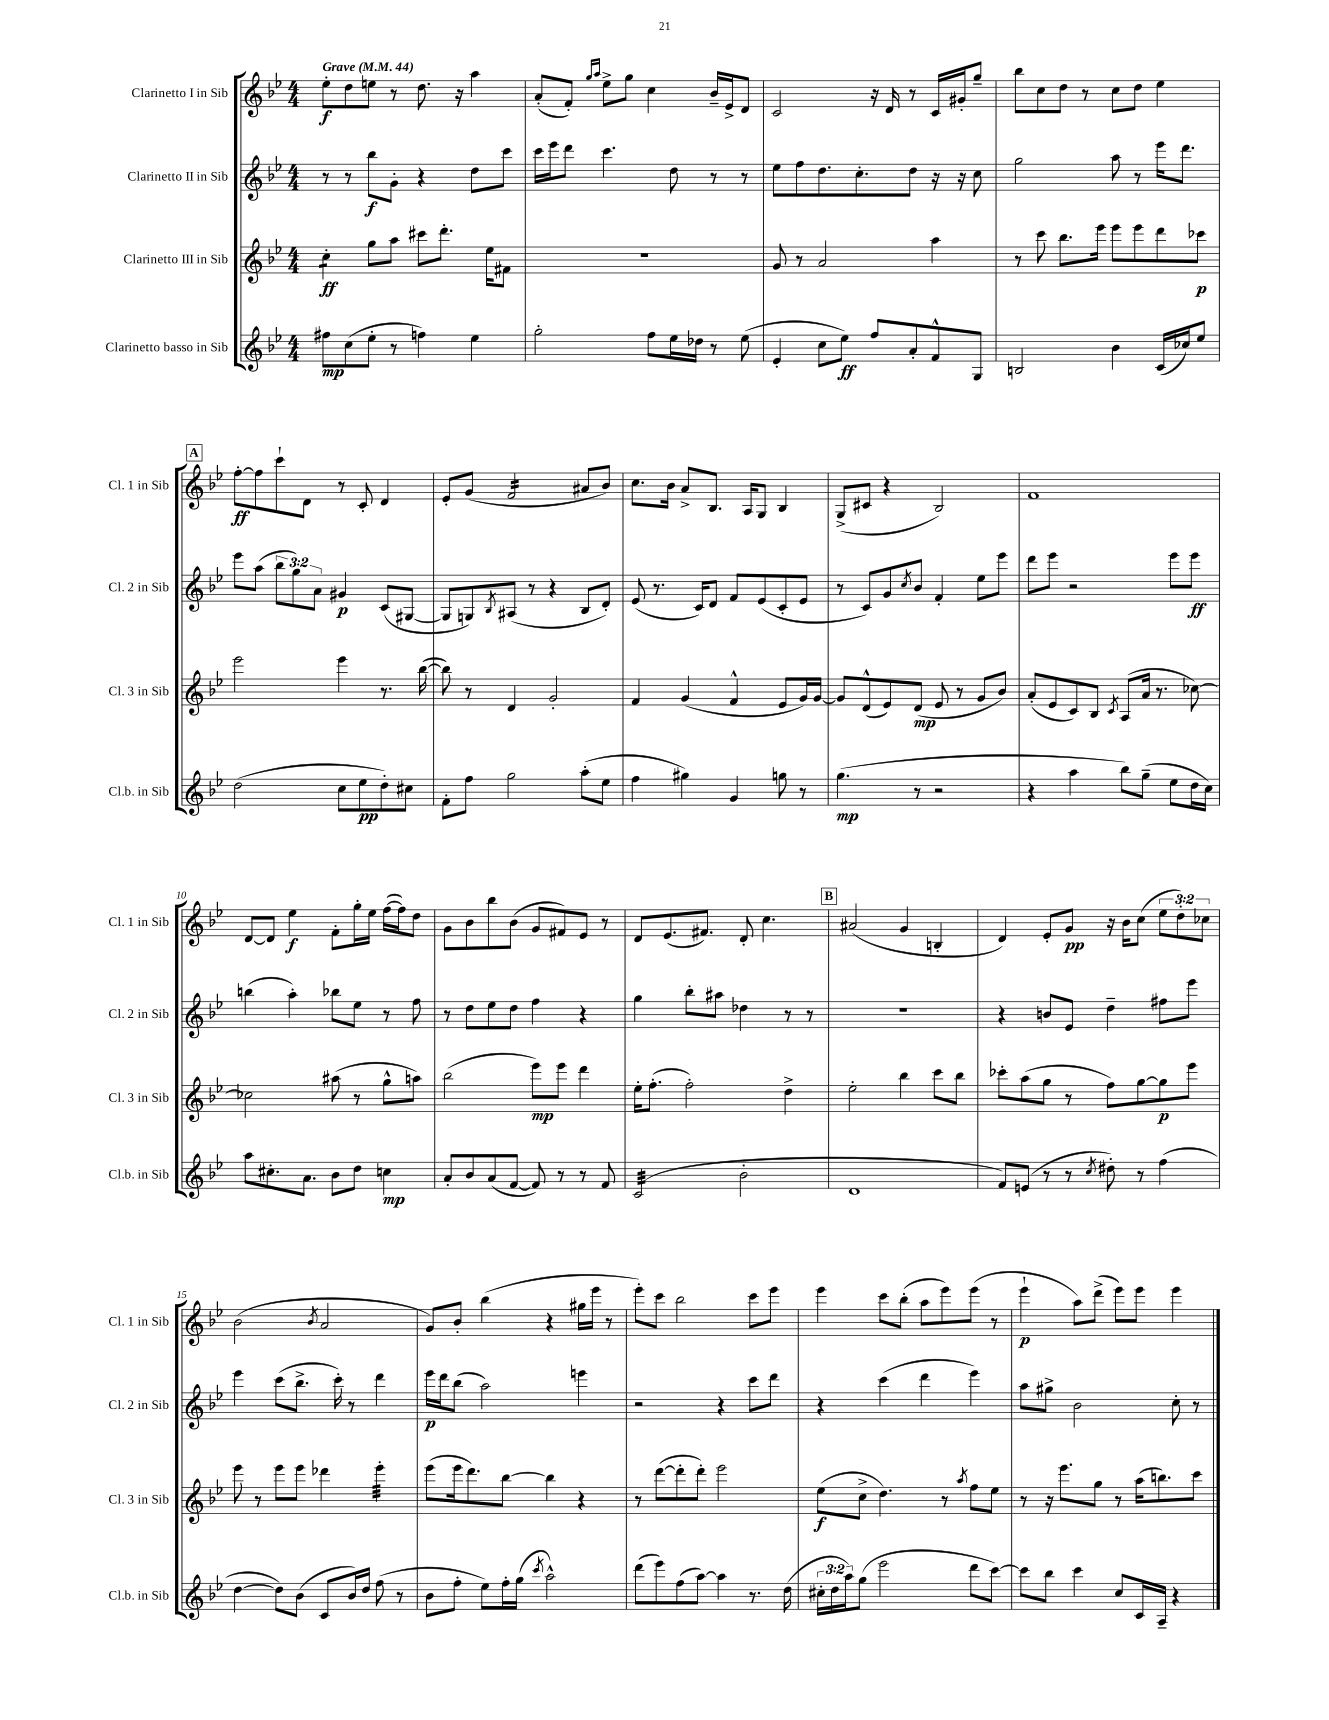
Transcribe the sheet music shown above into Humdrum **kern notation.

**kern	**kern	**kern	**kern
*staff4	*staff3	*staff2	*staff1
*clefG2	*clefG2	*clefG2	*clefG2
*k[b-e-]	*k[b-e-]	*k[b-e-]	*k[b-e-]
*M4/4	*M4/4	*M4/4	*M4/4
*MM44	*MM44	*MM44	*MM44
8ff#\L	4cc'\	8r	8ee-'\L
(8cc\	.	8r	8dd\
8ee-'\J	8gg\L	8bb-\L	8ee\J
8r	8aa\J	8g'\J	8r
4ff\)	8ccc#\L	4r	8.dd\
.	8.ddd'\J	.	.
.	.	.	16r
4ee-\	.	8dd\L	4aa\
.	16ee-\LK	.	.
.	8f#\J	8ccc\J	.
=	=	=	=
2gg'\	1r	16ccc\LL	(8a'/L
.	.	16eee-\J	.
.	.	8ddd\J	8f'/J)
.	.	.	16qqgg/LL
.	.	.	16qqaa/JJ
.	.	4.ccc\	8ee-^\L
.	.	.	8gg\J
8ff\L	.	.	4cc\
16ee-\L	.	8dd\	.
16dd-\JJ	.	.	.
8r	.	8r	16b-~/LL
.	.	.	16e-^/J
(8ee-\	.	8r	8d/J
=	=	=	=
4e-'/	8g/	8ee-\L	2c/
.	8r	8ff\	.
8cc\L	2a/	8.dd\	.
8ee-\J)	.	.	.
.	.	8.cc'\	.
8ff/L	.	.	16r
.	.	.	16d/
8a'/	.	8dd\J	8r
8f^^/	4aa\	16r	16c/LL
.	.	16r	16g#'/J
8G/J	.	8cc\	8gg~/J
=	=	=	=
2B/	8r	2gg\	8bb-\L
.	8ccc\	.	8cc\
.	8.bb-\L	.	8dd\J
.	.	.	8r
.	16eee-\Jk	.	.
4b-\	8eee-\L	8aa\	8cc\L
.	8eee-\	8r	8dd\J
(16c/LL	8ddd\	16eee-\LK	4ee-\
16cc-/J)	.	8.ddd\J	.
8ee-/J	8ccc-\J	.	.
=	=	=	=
(2dd\	2eee-\	8eee-\L	[8ff'\L
.	.	(8aa\J	8ff\]
.	.	12bb-\L	8ccc`\
.	.	12gg\)	.
.	.	.	8d\J
.	.	12a\J	.
8cc\L	4eee-\	4g#/	8r
8ee-\	.	.	8c'/
8dd'\)	8.r	(8c/L	4d/
8cc#\J	.	[8G#/J	.
.	([16bb-\	.	.
=	=	=	=
8f'\L	8bb-\])	8G#/]L	8e-'/L
8ff\J	8r	8G/)	(8g/J
.	.	8qB-/	.
2gg\	4d/	(8A#/J	2f/
.	.	8r	.
.	2g'/	4r	.
(8aa'\L	.	8B-/L	8a#/L
8ee-\J	.	8d'/J)	8b-/J)
=	=	=	=
4ff\	4f/	(8e-/	8.cc\L
.	.	8.r	.
.	.	.	16b-\Jk
4gg#\)	(4g/	.	8a^/L
.	.	16c/LK)	.
.	.	8d/J	8.B-/J
4g/	4f^^/	8f/L	.
.	.	.	16A/LK
.	.	(8e-/	8G/J
8gg\	8e-/L	8c'/	4B-/
8r	16g/L)	8e-/J	.
.	[16g/JJ	.	.
=	=	=	=
(4.gg\	8g/]L	8r	(8G^/L
.	(8d^^/	8c/L)	8c#/J
.	8e-/)	8g/	4r
.	.	8qcc/	.
8r	(8d/J	8b-/J	.
2r	8e-/	4f'/	2B-/)
.	8r	.	.
.	8g/L	8ee-\L	.
.	8b-/J)	8eee-\J	.
=	=	=	=
4r	(8a'/L	8ddd\L	1f
.	8e-/	8eee-\J	.
4aa\	8c/)	2r	.
.	8B-/J	.	.
.	8qc/	.	.
8bb-\L)	(8A/L	.	.
(8gg~\J	16a/Jk	.	.
.	8.r	.	.
8ee-\L	.	8eee-\L	.
16dd\L	[8cc-\)	8eee-\J	.
16cc\JJ)	.	.	.
=	=	=	=
8aa\L	2cc-\]	(4bb\	[8d/L
8.cc#'\	.	.	8d/]J
.	.	4aa'\)	4ee-\
8.a\J	.	.	.
8b-\L	(8aa#\	8bb-\L	8f'\L
8dd\J	8r	8ee-\J	16gg'\L
.	.	.	16ee-\JJ
4cc\	8gg^^\L	8r	([16ff\LL
.	.	.	16ff\]J)
.	8aa\J)	8ff\	8dd\J
=	=	=	=
8a'/L	(2bb-\	8r	8g\L
8b-/	.	8dd\L	8b-\
(8a/	.	8ee-\	8bb-\
[8f/J	.	8dd\J	(8b-\J
8f/])	8eee-\L)	4ff\	8g/L
8r	8eee-\J	.	8f#/)
8r	4ddd\	4r	8e-/J
8f/	.	.	8r
=	=	=	=
(2c/	16ee-'\LK	4gg\	8d/L
.	(8.ff'\J	.	.
.	.	.	(8.e-/
.	2ff'\)	8bb-'\L	.
.	.	.	8.f#/J)
.	.	8aa#\J	.
2b-'\	.	4dd-\	8d'/
.	.	.	4.cc\
.	4dd^\	8r	.
.	.	8r	.
=	=	=	=
1d	2ee-'\	1r	(2a#/
.	4bb-\	.	4g/
.	8ccc\L	.	4B'/
.	8bb-\J	.	.
=	=	=	=
8f/L)	8ccc-'\L	4r	4d/)
(8e/J	(8aa\	.	.
8r	8gg\J	8b/L	8e-'/L
8r	8r	8e-/J	8g/J
8qcc/	.	.	.
8dd#'\)	8ff\L)	4dd~\	16r
.	.	.	16b-\LK
8r	[8gg\	.	(8cc\J
(4ff\	8gg\]	8ff#\L	12ee-\L
.	.	.	12dd'\)
.	8eee-\J	8eee-\J	.
.	.	.	12cc-\J
=	=	=	=
[4dd\	8eee-\	4eee-\	(2b-\
.	8r	.	.
8dd\]L)	8eee-\L	(8ccc\L	.
(8b-\J	8eee-\J	8.bb-^\J	.
.	.	.	8qb-/
8c/L	4ddd-\	.	2a/
.	.	16ccc'\)	.
16b-/L)	.	8r	.
16dd/JJ	.	.	.
(8ff\	4eee-'\	4ddd\	.
8r	.	.	.
=	=	=	=
8b-\L	(8eee-\L	16eee-\LL	8g/L)
.	.	16ddd\J	.
8ff'\J	16eee-\k	(8bb-\J	8b-'/J
.	8.ddd\)	.	.
8ee-\L)	.	2aa\)	(4bb-\
16ff'\L	[8bb-\J	.	.
(16gg\JJ	.	.	.
8qccc/	.	.	.
2aa^^\)	4bb-\]	.	4r
.	4r	4eee\	16gg#\LL
.	.	.	16eee-\JJ
.	.	.	8r
=	=	=	=
(8ddd\L	8r	2r	8eee-'\L)
8eee-\)	([8ddd\L	.	8ccc\J
(8ff\	8ddd'\]	.	2bb-\
[8aa\J)	8ddd'\J)	.	.
4aa\]	2eee-\	4r	.
8.r	.	8ccc\L	8ccc\L
.	.	8ddd\J	8eee-\J
(16dd\	.	.	.
=	=	=	=
24cc#'\LL	(8ee-\L	4r	4eee-\
24dd\	.	.	.
24aa\J)	.	.	.
(8gg\J	8cc^\J	.	.
2eee-\	4.dd\)	(4ccc\	8ccc\L
.	.	.	(8bb-'\J
.	.	4ddd\	8aa\L
.	8r	.	8eee-\)
.	8qaa/	.	.
8ddd\L	8ff\L	4eee-\)	(8eee-\J
[8ccc\J)	8ee-\J	.	8r
=	=	=	=
8ccc\]L	8r	8aa\L	4eee-`\
8bb-\J	16r	8gg#^\J	.
.	8.eee-\L	.	.
4ccc\	.	2b-\	8aa\L)
.	8gg\J	.	(8ddd^\J
8cc/L	8r	.	8eee-\L)
16c/L	(16aa\LK	.	8eee-\J
16A~/JJ	8.bb\)	.	.
4r	.	8cc'\	4eee-\
.	8ccc\J	8r	.
==	==	==	==
*-	*-	*-	*-
